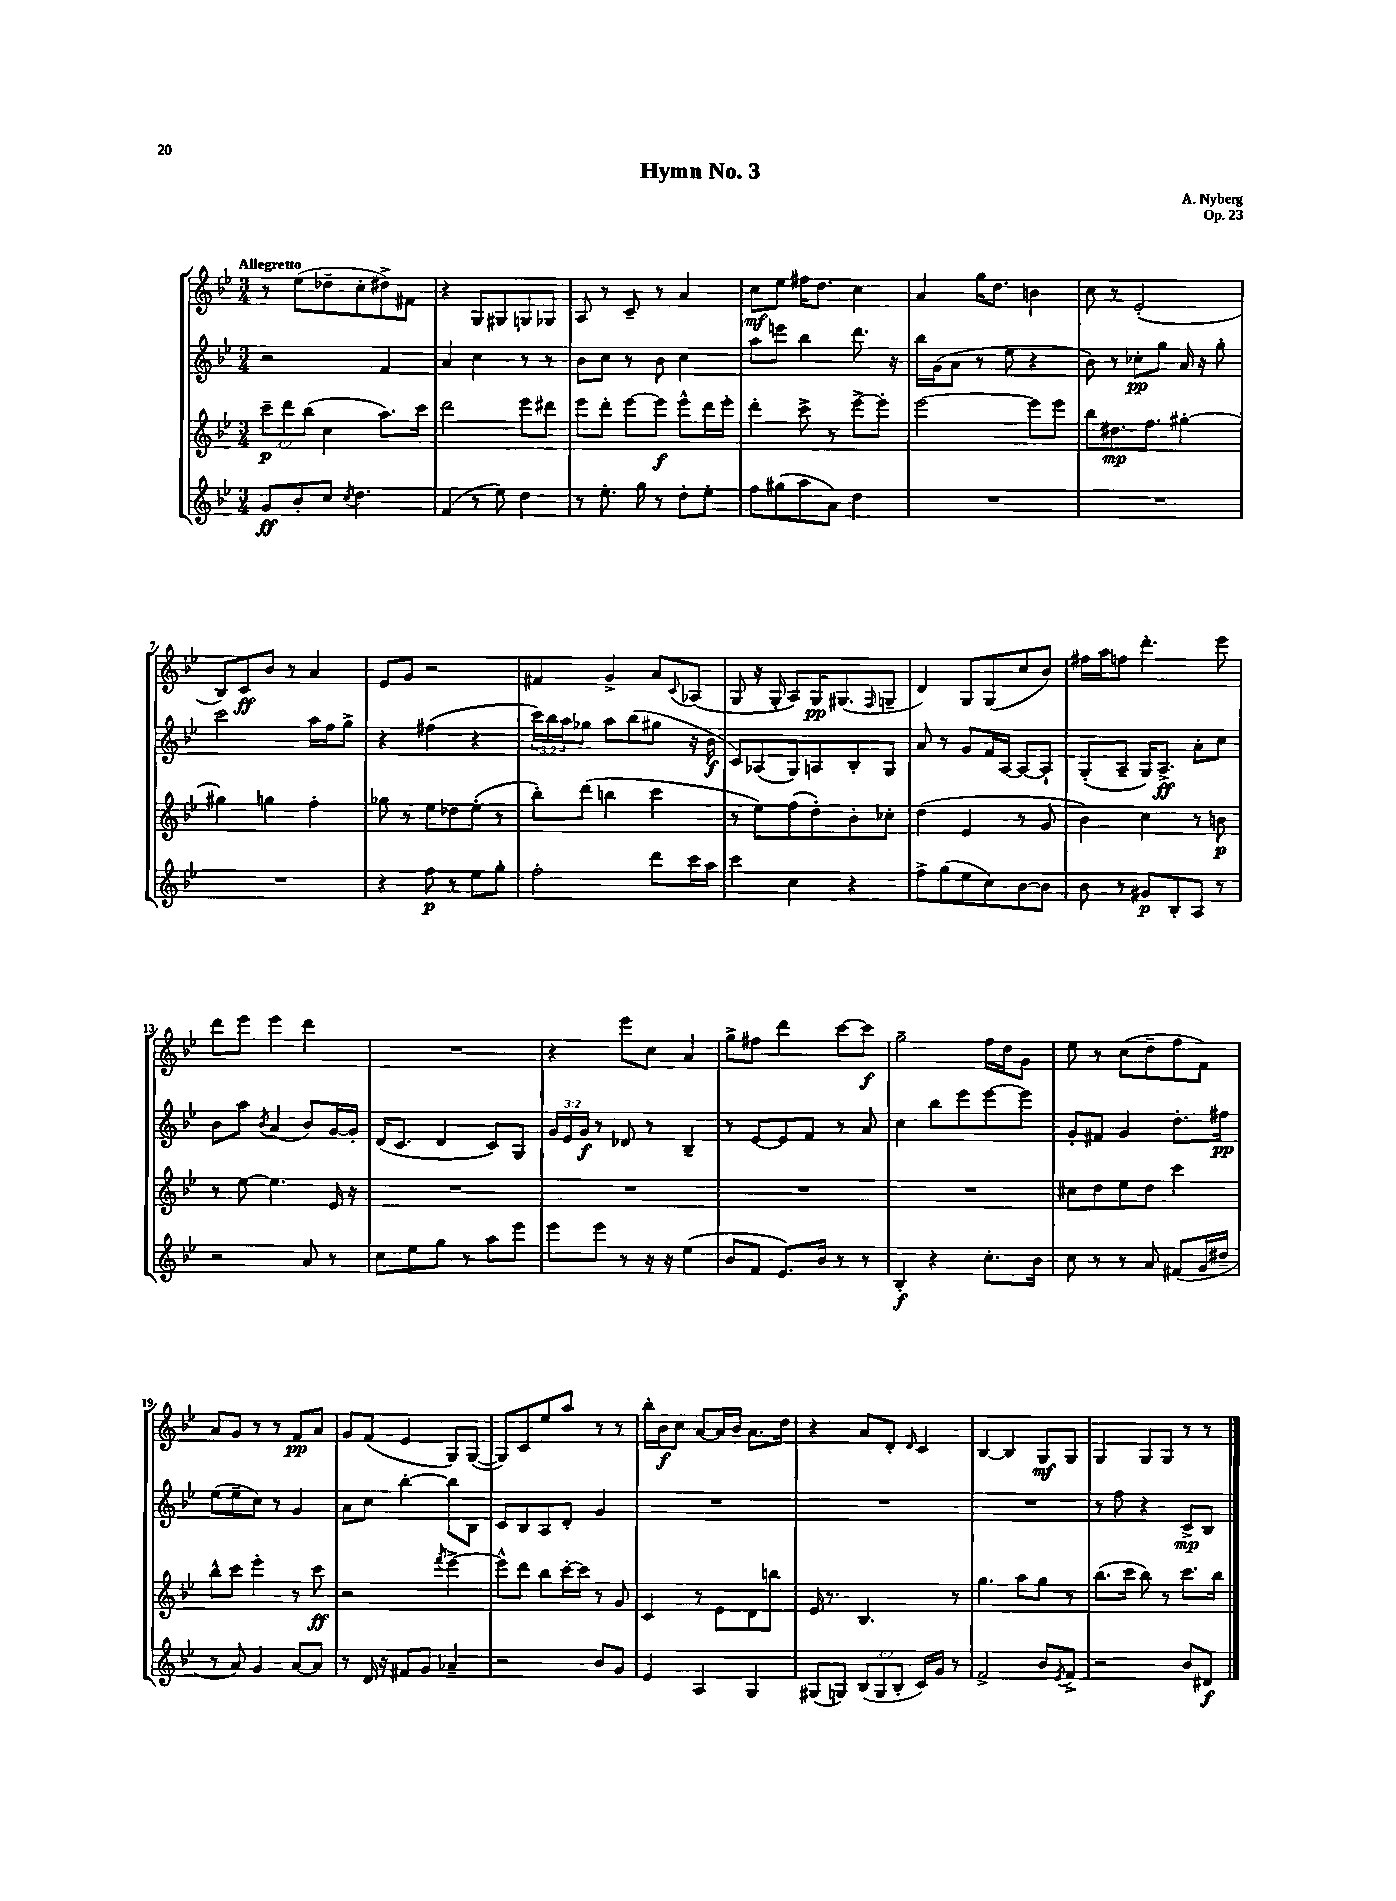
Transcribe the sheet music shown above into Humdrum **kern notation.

**kern	**dynam	**kern	**dynam	**kern	**dynam	**kern	**dynam
*part4	*part4	*part3	*part3	*part2	*part2	*part1	*part1
*staff4	*staff4	*staff3	*staff3	*staff2	*staff2	*staff1	*staff1
*clefG2	*	*clefG2	*	*clefG2	*	*clefG2	*
*k[b-e-]	*	*k[b-e-]	*	*k[b-e-]	*	*k[b-e-]	*
*M3/4	*	*M3/4	*	*M3/4	*	*M3/4	*
=1	=1	=1	=1	=1	=1	=1	=1
!	!	!	!	!	!	!LO:TX:a:B:t=Allegretto	!
8g/L	ff	12ccc~\L	p	2r	.	8r	.
.	.	12ddd\	.	.	.	.	.
8b-'/	.	.	.	.	.	(8ee-\L	.
.	.	(12bb-\J	.	.	.	.	.
8cc/J	.	4cc\	.	.	.	8dd-X~\	.
8qcc/	.	.	.	.	.	.	.
4.dd\	.	.	.	.	.	8cc'\	.
.	.	8.aa\L)	.	4f/	.	8dd#X^\)	.
.	.	.	.	.	.	8f#X\J	.
.	.	16ccc\Jk	.	.	.	.	.
=2	=2	=2	=2	=2	=2	=2	=2
(4f/	.	2ddd\	.	4a/	.	4r	.
8r	.	.	.	4cc\	.	8G/L	.
8ee-\)	.	.	.	.	.	8G#X/	.
4dd\	.	8eee-\L	.	8r	.	8Gn/	.
.	.	8ddd#X\J	.	8r	.	8G-X/J	.
=3	=3	=3	=3	=3	=3	=3	=3
8r	.	8eee-\L	.	8b-\L	.	8A/	.
8.ee-'\	.	8ddd'\J	.	8cc\J	.	8r	.
.	.	[8eee-\L	.	8r	.	8c~/	.
16gg\	.	.	.	.	.	.	.
8r	.	8eee-\J]	f	8b-\	.	8r	.
8dd'\L	.	8eee-^^\L	.	4cc\	.	4a/	.
8ee-'\J	.	16ddd\L	.	.	.	.	.
.	.	16eee-'\JJ	.	.	.	.	.
=4	=4	=4	=4	=4	=4	=4	=4
8ff\L	.	4ddd'\	.	8aa\L	.	8cc\L	mf
(8gg#X\	.	.	.	8eeen\J	.	8ee-\J	.
8aa\	.	8ccc^\	.	4bb-\	.	16ff#X\KL	.
.	.	.	.	.	.	8.dd\J	.
8a\J)	.	8r	.	.	.	.	.
4dd\	.	[8eee-^\L	.	8.ddd\	.	4cc\	.
.	.	8eee-'\J]	.	.	.	.	.
.	.	.	.	16r	.	.	.
=5	=5	=5	=5	=5	=5	=5	=5
2.r	.	[2eee-\	.	16bb-\LL	.	4a/	.
.	.	.	.	(16g\J	.	.	.
.	.	.	.	8a\J	.	.	.
.	.	.	.	8r	.	16gg\KL	.
.	.	.	.	.	.	8.dd\J	.
.	.	.	.	8ee-\	.	.	.
.	.	8eee-\L]	.	4r	.	4bn\	.
.	.	8eee-\J	.	.	.	.	.
=6	=6	=6	=6	=6	=6	=6	=6
2.r	.	8bb-\L	.	8b-\)	.	8cc\	.
.	.	8.dd#X\	mp	8r	.	8r	.
.	.	.	.	8cc-X'\L	pp	(2e-'/	.
.	.	8.ff\J	.	.	.	.	.
.	.	.	.	8gg\J	.	.	.
.	.	[4gg#X'\	.	16a/	.	.	.
.	.	.	.	16r	.	.	.
.	.	.	.	8gg'\	.	.	.
!!LO:LB:g=z
=7	=7	=7	=7	=7	=7	=7	=7
2.r	.	4gg#X\]	.	2ccc\	.	8B-/L)	.
.	.	.	.	.	.	8c/	ff
.	.	4ggn\	.	.	.	8b-/J	.
.	.	.	.	.	.	8r	.
.	.	4ff'\	.	16aa\LL	.	4a/	.
.	.	.	.	16ff\J	.	.	.
.	.	.	.	8gg^\J	.	.	.
=8	=8	=8	=8	=8	=8	=8	=8
4r	.	8gg-X\	.	4r	.	8e-/L	.
.	.	8r	.	.	.	8g/J	.
8ff\	p	8ee-\L	.	(4ff#X\	.	2r	.
8r	.	8dd-X\	.	.	.	.	.
8ee-\L	.	(8ee-'\J	.	4r	.	.	.
8gg'\J	.	8r	.	.	.	.	.
=9	=9	=9	=9	=9	=9	=9	=9
2ff'\	.	8bb-'\L)	.	24ccc\LL)	.	4f#X/	.
.	.	.	.	24bb-\	.	.	.
.	.	.	.	24aa\J	.	.	.
.	.	(8ddd\J	.	8gg-X\J	.	.	.
.	.	4bbn\	.	8aa\L	.	4g^/	.
.	.	.	.	(8bb-\	.	.	.
8ddd\L	.	4ccc\	.	8gg#X\J	.	8a/L	.
.	.	.	.	.	.	8qqc/	.
16ccc\L	.	.	.	16r	.	(8A-X/J	.
16aa\JJ	.	.	.	16b-\	f	.	.
=10	=10	=10	=10	=10	=10	=10	=10
4ccc\	.	8r	.	8c/L)	.	8G/	.
.	.	8ee-\L)	.	(8A-X/	.	16r	.
.	.	.	.	.	.	16G'/	.
4cc\	.	(8ff\	.	8G/)	.	8A/L)	.
.	.	8dd'\)	.	8An/	.	16G/K	pp
.	.	.	.	.	.	(8.G#X/	.
4r	.	8b-'\	.	8B-'/	.	.	.
.	.	.	.	.	.	16qqF/	.
.	.	8cc-X'\J	.	8G/J	.	8Gn~/J	.
=11	=11	=11	=11	=11	=11	=11	=11
8ff^\L	.	(4dd\	.	8a/	.	4d/)	.
(8gg\	.	.	.	8r	.	.	.
8ee-\	.	4e-/	.	8g/L	.	8G/L	.
8cc\)	.	.	.	16f/L	.	(8G/	.
.	.	.	.	[16A/JJ	.	.	.
[8b-\	.	8r	.	8A/L_	.	8cc/	.
8b-\J]	.	8g/	.	8A`/J]	.	8b-/J)	.
=12	=12	=12	=12	=12	=12	=12	=12
8b-\	.	4b-\)	.	(8G'/L	.	16ff#X\LL	.
.	.	.	.	.	.	16aa\J	.
8r	.	.	.	8A~/J	.	8ffn\J	.
8g#X/L	p	4cc\	.	16G/KL)	.	4.ddd'\	.
.	.	.	.	8.A^/J	ff	.	.
8B-'/	.	.	.	.	.	.	.
8A/J	.	8r	.	8a'\L	.	.	.
8r	.	8bn\	p	8cc\J	.	8eee-\	.
!!LO:LB:g=z
=13	=13	=13	=13	=13	=13	=13	=13
2r	.	8r	.	8b-\L	.	8ddd\L	.
.	.	[8ee-\	.	8aa\J	.	8eee-\J	.
.	.	.	.	8qb-/	.	.	.
.	.	4.ee-\]	.	(4a/	.	4eee-\	.
8a/	.	.	.	8b-/L)	.	4ddd\	.
8r	.	16e-/	.	[16g/L	.	.	.
.	.	16r	.	16g'/JJ]	.	.	.
=14	=14	=14	=14	=14	=14	=14	=14
8cc\L	.	2.r	.	(16d/KL	.	2.r	.
.	.	.	.	8.c/J	.	.	.
8ee-\	.	.	.	.	.	.	.
8gg\J	.	.	.	4d/	.	.	.
8r	.	.	.	.	.	.	.
8aa\L	.	.	.	8c/L)	.	.	.
8eee-\J	.	.	.	8G/J	.	.	.
=15	=15	=15	=15	=15	=15	=15	=15
8eee-\L	.	2.r	.	24g/LL	.	4r	.
.	.	.	.	24e-/	.	.	.
.	.	.	.	24g/JJ	f	.	.
8eee-\J	.	.	.	8r	.	.	.
8r	.	.	.	8d-X/	.	8eee-\L	.
16r	.	.	.	8r	.	8cc\J	.
16r	.	.	.	.	.	.	.
(4ee-\	.	.	.	4B-~/	.	4a/	.
=16	=16	=16	=16	=16	=16	=16	=16
8b-/L	.	2.r	.	8r	.	8gg^\L	.
8f/J	.	.	.	[8e-/L	.	8ff#X\J	.
8.e-/L)	.	.	.	8e-/]	.	4ddd\	.
.	.	.	.	8f/J	.	.	.
16b-/Jk	.	.	.	.	.	.	.
8r	.	.	.	8r	.	[8ccc\L	.
8r	.	.	.	8a/	.	8ccc\J]	f
=17	=17	=17	=17	=17	=17	=17	=17
4B-'/	f	2.r	.	4cc\	.	2gg~\	.
4r	.	.	.	8bb-\L	.	.	.
.	.	.	.	8eee-\	.	.	.
8.cc'\L	.	.	.	[8eee-\	.	16ff\LL	.
.	.	.	.	.	.	16dd\J	.
.	.	.	.	8eee-\J]	.	8g\J	.
16b-\Jk	.	.	.	.	.	.	.
=18	=18	=18	=18	=18	=18	=18	=18
8cc\	.	8cc#X\L	.	8g'/L	.	8ee-\	.
8r	.	8dd\	.	8f#X/J	.	8r	.
8r	.	8ee-\	.	4g/	.	(8cc\L	.
8a/	.	8dd\J	.	.	.	8dd~\	.
(8f#X/L	.	4ccc\	.	8.dd'\L	.	8ff\	.
16g/L	.	.	.	.	.	8f\J)	.
16dd#X~/JJ	.	.	.	16ff#X\Jk	pp	.	.
!!LO:LB:g=z
=19	=19	=19	=19	=19	=19	=19	=19
8r	.	8bb-^^\L	.	(8ee-\L	.	8a/L	.
8a/)	.	8ccc\J	.	8ee-~\	.	8g/J	.
4g/	.	4eee-'\	.	8cc\J)	.	8r	.
.	.	.	.	8r	.	8r	.
[8a/L	.	8r	.	4g/	.	8f/L	pp
8a/J]	.	8ccc\	ff	.	.	8a/J	.
=20	=20	=20	=20	=20	=20	=20	=20
8r	.	2r	.	8a\L	.	8g/L	.
16d/	.	.	.	8cc\J	.	(8f/J	.
16r	.	.	.	.	.	.	.
8f#X/L	.	.	.	[4bb-'\	.	4e-/	.
8g/J	.	.	.	.	.	.	.
.	.	8qfff/	.	.	.	.	.
4a-X~/	.	[4eee-^\	.	8bb-\L]	.	8G/L)	.
.	.	.	.	8B-\J	.	([8G/J	.
=21	=21	=21	=21	=21	=21	=21	=21
2r	.	8eee-^^\L]	.	8c/L	.	8G/L])	.
.	.	8ddd\J	.	8B-/	.	8c/	.
.	.	8bb-\L	.	8A/	.	8ee-/	.
.	.	[16ccc'\L	.	8d'/J	.	8aa/J	.
.	.	16ccc\JJ]	.	.	.	.	.
8b-/L	.	8r	.	4g/	.	8r	.
8g/J	.	8g/	.	.	.	8r	.
=22	=22	=22	=22	=22	=22	=22	=22
4e-/	.	4c/	.	2.r	.	16bb-'\LL	.
.	.	.	.	.	.	16b-\J	f
.	.	.	.	.	.	8cc\J	.
4A/	.	8r	.	.	.	[8a/L	.
.	.	8e-\L	.	.	.	16a/L]	.
.	.	.	.	.	.	16b-/JJ	.
4G/	.	8d\	.	.	.	8.a\L	.
.	.	8bbn\J	.	.	.	.	.
.	.	.	.	.	.	16dd\Jk	.
=23	=23	=23	=23	=23	=23	=23	=23
(8G#X/L	.	16e-/	.	2.r	.	4r	.
.	.	8.r	.	.	.	.	.
8Gn/J)	.	.	.	.	.	.	.
(12B-/L	.	4.B-/	.	.	.	8a/L	.
12G/	.	.	.	.	.	.	.
.	.	.	.	.	.	8d'/J	.
12B-'/J	.	.	.	.	.	.	.
.	.	.	.	.	.	16qqd/	.
16c/LL)	.	.	.	.	.	4c/	.
16g/JJ	.	.	.	.	.	.	.
8r	.	8r	.	.	.	.	.
=24	=24	=24	=24	=24	=24	=24	=24
2f^/	.	4.gg\	.	2.r	.	[4B-/	.
.	.	.	.	.	.	4B-/]	.
.	.	8aa\L	.	.	.	.	.
8b-/L	.	8gg\J	.	.	.	8G/L	mf
8qe-/	.	.	.	.	.	.	.
8f^/J	.	8r	.	.	.	8G/J	.
=25	=25	=25	=25	=25	=25	=25	=25
2r	.	(8.bb-\L	.	8r	.	4G/	.
.	.	.	.	8ff\	.	.	.
.	.	16ccc\Jk	.	.	.	.	.
.	.	8bb-\)	.	4r	.	8G/L	.
.	.	8r	.	.	.	8G/J	.
8b-/L	.	8.ccc\L	.	8c^/L	mp	8r	.
8d#X/J	f	.	.	8B-/J	.	8r	.
.	.	16bb-\Jk	.	.	.	.	.
==	==	==	==	==	==	==	==
*-	*-	*-	*-	*-	*-	*-	*-
